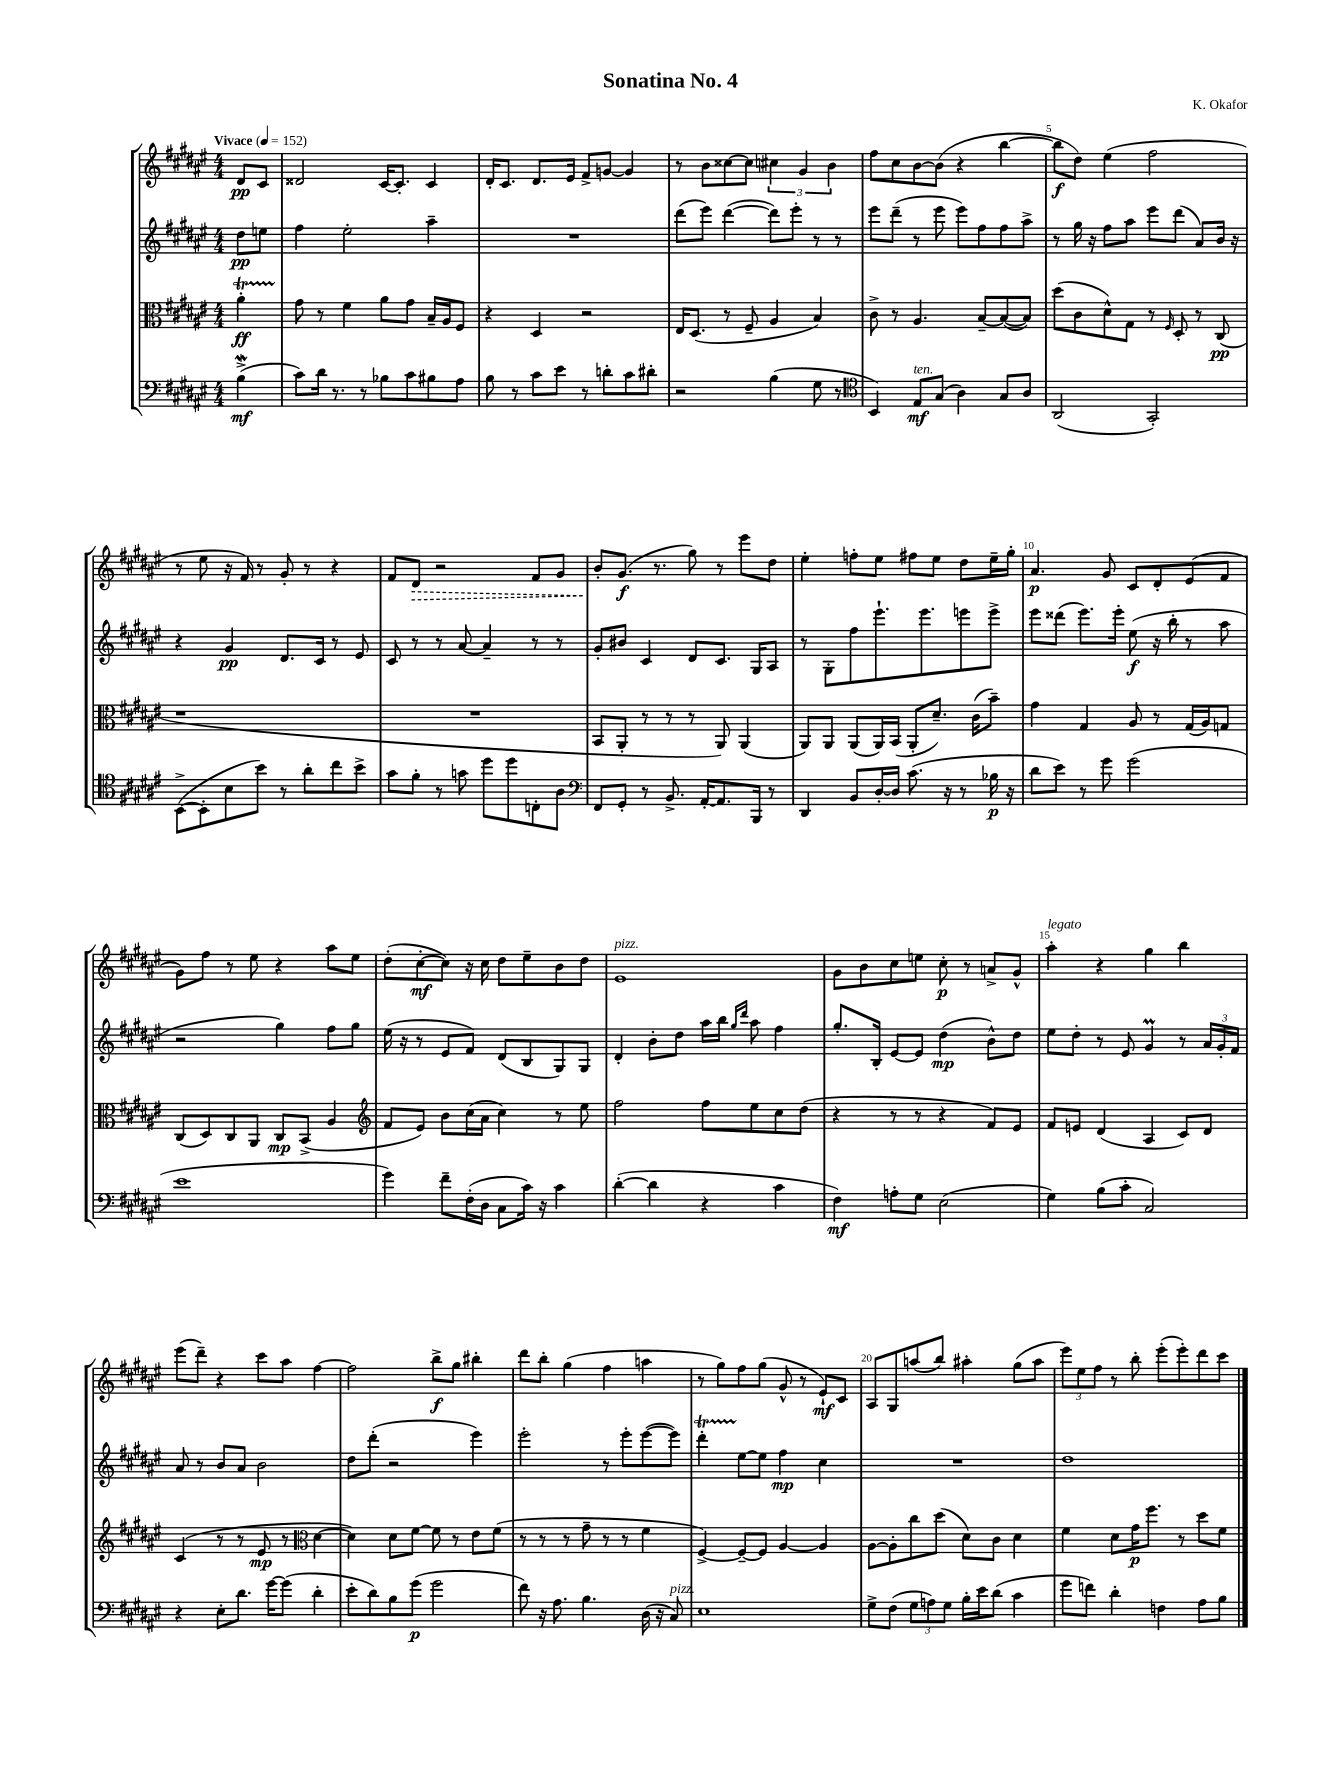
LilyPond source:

\header { title = "Sonatina No. 4" composer = "K. Okafor" }
<<
\new StaffGroup <<
\new Staff = "s0" {
    \clef treble \key fis \major \numericTimeSignature \time 4/4 \partial 4 \tempo "Vivace" 4 = 152
    dis'8\pp cis'8 |
    disis'2 cis'16~ cis'8.-. cis'4 |
    dis'16-. cis'8. dis'8. eis'16 fis'8-> g'8~ g'4 |
    r8 b'8 cisis''8~ cisis''8 \tuplet 3/2 { cis''4 gis'4 b'4 } |
    fis''8 cis''8 b'8~ b'8( r4 b''4~ |
    b''8\f dis''8) eis''4( fis''2 |
    r8 eis''8 r16 fis'16) r8 gis'8-. r8 r4 |
    fis'8 \once \override Hairpin.style = #'dashed-line dis'8\> r2 fis'8 gis'8 |
    b'8-.\! gis'8.\f( r8. gis''8) r8 eis'''8 dis''8 |
    eis''4-. f''8-. eis''8 fis''8 eis''8 dis''8 eis''16-- gis''16-. |
    ais'4.\p gis'8 cis'8 dis'8-. eis'8( fis'8 |
    gis'8) fis''8 r8 eis''8 r4 ais''8 eis''8 |
    dis''8-.( cis''8~-.\mf cis''8) r16 cis''16 dis''8 eis''8-- b'8 dis''8 |
    eis'1^\markup { \italic "pizz." } |
    gis'8 b'8 cis''8 e''8 cis''8-.\p r8 a'8-> gis'8-^ |
    ais''4-.^\markup { \italic "legato" } r4 gis''4 b''4 |
    eis'''8( dis'''8--) r4 cis'''8 ais''8 fis''4~ |
    fis''2 b''8->\f gis''8 bis''4-. |
    dis'''8 b''8-. gis''4( fis''4 a''4 |
    r8 gis''8) fis''8 gis''8( gis'8-^ r8 eis'8-!\mf) cis'8 |
    ais8 gis8 a''8( b''8) ais''4-. gis''8( ais''8 |
    \tuplet 3/2 { eis'''8) eis''8 fis''8 } r8 b''8-. eis'''8-.( eis'''8-.) dis'''8 cis'''8 \bar "|." |
}
\new Staff = "s1" {
    \clef treble \key fis \major \numericTimeSignature \time 4/4 \partial 4
    dis''8\pp e''8 |
    fis''4 eis''2-. ais''4-- |
    R1 |
    dis'''8( eis'''8) dis'''4~( dis'''8) eis'''8-. r8 r8 |
    eis'''8 dis'''8--( r8 eis'''8 eis'''8) fis''8 fis''8 ais''8-> |
    r8 gis''16 r16 fis''8 ais''8 eis'''8 dis'''8( ais'8) b'16 r16 |
    r4 gis'4\pp dis'8. cis'16 r8 eis'8 |
    cis'8 r8 r8 ais'8~ ais'4-- r8 r8 |
    gis'8-. bis'8 cis'4 dis'8 cis'8. gis16 ais8 |
    r8 gis8-. fis''8 eis'''8.-! eis'''8. e'''8 e'''8-> |
    eis'''8 disis'''8( eis'''8.) eis'''16-. eis''8\f( r16 b''16-. r8 ais''8 |
    r2 gis''4) fis''8 gis''8 |
    eis''16( r16 r8 eis'8 fis'8) dis'8( b8 gis8) gis8 |
    dis'4-. b'8-. dis''8 ais''16 b''16 \grace { gis''16 dis'''16 } ais''8 fis''4 |
    gis''8.-. b16-. eis'8~ eis'8 dis''4\mp( b'8-^) dis''8 |
    eis''8 dis''8-. r8 eis'8 gis'4\prall r8 \tuplet 3/2 { ais'16 gis'16-. fis'16 } |
    ais'8 r8 b'8 ais'8 b'2 |
    dis''8 dis'''8-.( r2 eis'''4) |
    eis'''2-. r8 eis'''8-. eis'''8~( eis'''8) |
    dis'''4-.\startTrillSpan eis''8~\stopTrillSpan eis''8 fis''4\mp cis''4 |
    R1 |
    dis''1 \bar "|." |
}
\new Staff = "s2" {
    \clef alto \key fis \major \numericTimeSignature \time 4/4 \partial 4
    ais'4-.\startTrillSpan\ff |
    gis'8\stopTrillSpan r8 fis'4 ais'8 gis'8 b16-- ais16 fis8 |
    r4 dis4 r2 |
    eis16 dis8.( r8 fis8-- ais4 b4) |
    cis'8-> r8 ais4. b8~-- b8~( b8) |
    dis''8( cis'8 dis'8-^) gis8 r8 \grace { fis16 } dis8-. r8 cis8\pp( |
    r1 |
    R1 |
    b,8 ais,8-. r8 r8 r8 ais,8) ais,4( |
    ais,8) ais,8 ais,8( ais,16) b,16( ais,8-. dis'8.--) cis'16( b'8--) |
    gis'4 gis4 ais8 r8 gis16( ais16) g8 |
    cis8( dis8) cis8 ais,8 cis8\mp b,8->( ais4 |
    \clef treble fis'8 eis'8) b'8 cis''16( ais'16 cis''4) r8 eis''8 |
    fis''2 fis''8 eis''8 cis''8 dis''8( |
    r4 r8 r8 r4 fis'8) eis'8 |
    fis'8 e'8 dis'4( ais4 cis'8) dis'8 |
    cis'4( r8 r8 eis'8\mp r8 \clef alto dis'4~ |
    dis'4) dis'8 fis'8~ fis'8 r8 eis'8 fis'8( |
    r8 r8 r8 gis'8-- r8 r8 fis'4 |
    fis4~->) fis8~-- fis8 ais4~ ais4 |
    ais8~ ais8-. cis''8 dis''8( dis'8) cis'8 dis'4 |
    fis'4 dis'8 gis'16\p fis''8. r8 dis''8 fis'8 \bar "|." |
}
\new Staff = "s3" {
    \clef bass \key fis \major \numericTimeSignature \time 4/4 \partial 4
    b4->\mordent\mf( |
    cis'8) dis'16 r8. r8 bes8 cis'8 bis8 ais8 |
    b8 r8 cis'8 eis'8 r8 d'8-. cis'8 dis'8-. |
    r2 b4( gis8 r8 |
    \clef tenor b,4) eis8\mf^\markup { \italic "ten." } gis8( ais4) gis8 ais8 |
    ais,2( gis,2-.) |
    b,8~->( b,8-. b8 b'8) r8 ais'8-. cis''8 b'8-> |
    gis'8 fis'8-. r8 g'8 dis''8 dis''8 c8-. ais8 |
    \clef bass fis,8 gis,8-. r8 b,8.-> ais,16~-. ais,8. b,,16 r8 |
    dis,4 b,8 dis16~-. dis16 cis'8.( r16 r8 bes16\p r16 |
    dis'8 eis'8) r8 gis'8 gis'2( |
    eis'1 |
    gis'4) fis'8-- fis16-.( dis16 cis8 cis'16) r16 cis'4 |
    dis'4~-.( dis'4 r4 cis'4 |
    fis4\mf) a8-. gis8 eis2( |
    gis4) b8( cis'8-. cis2) |
    r4 eis8-. dis'8. gis'16~ gis'8( dis'4-. |
    eis'8-. dis'8) b8 gis'8\p( gis'2 |
    fis'8) r16 ais8. b4. dis16( r16 cis8^\markup { \italic "pizz." }) |
    eis1 |
    gis8-> fis8( \tuplet 3/2 { gis8 a8) gis8 } b16-. eis'16 dis'8( cis'4 |
    gis'8 f'8) dis'4-. f4 ais8 b8 \bar "|." |
}
>>
>>
\layout { \context { \Score \override BarNumber.break-visibility = ##(#f #t #t) barNumberVisibility = #(every-nth-bar-number-visible 5) } }
